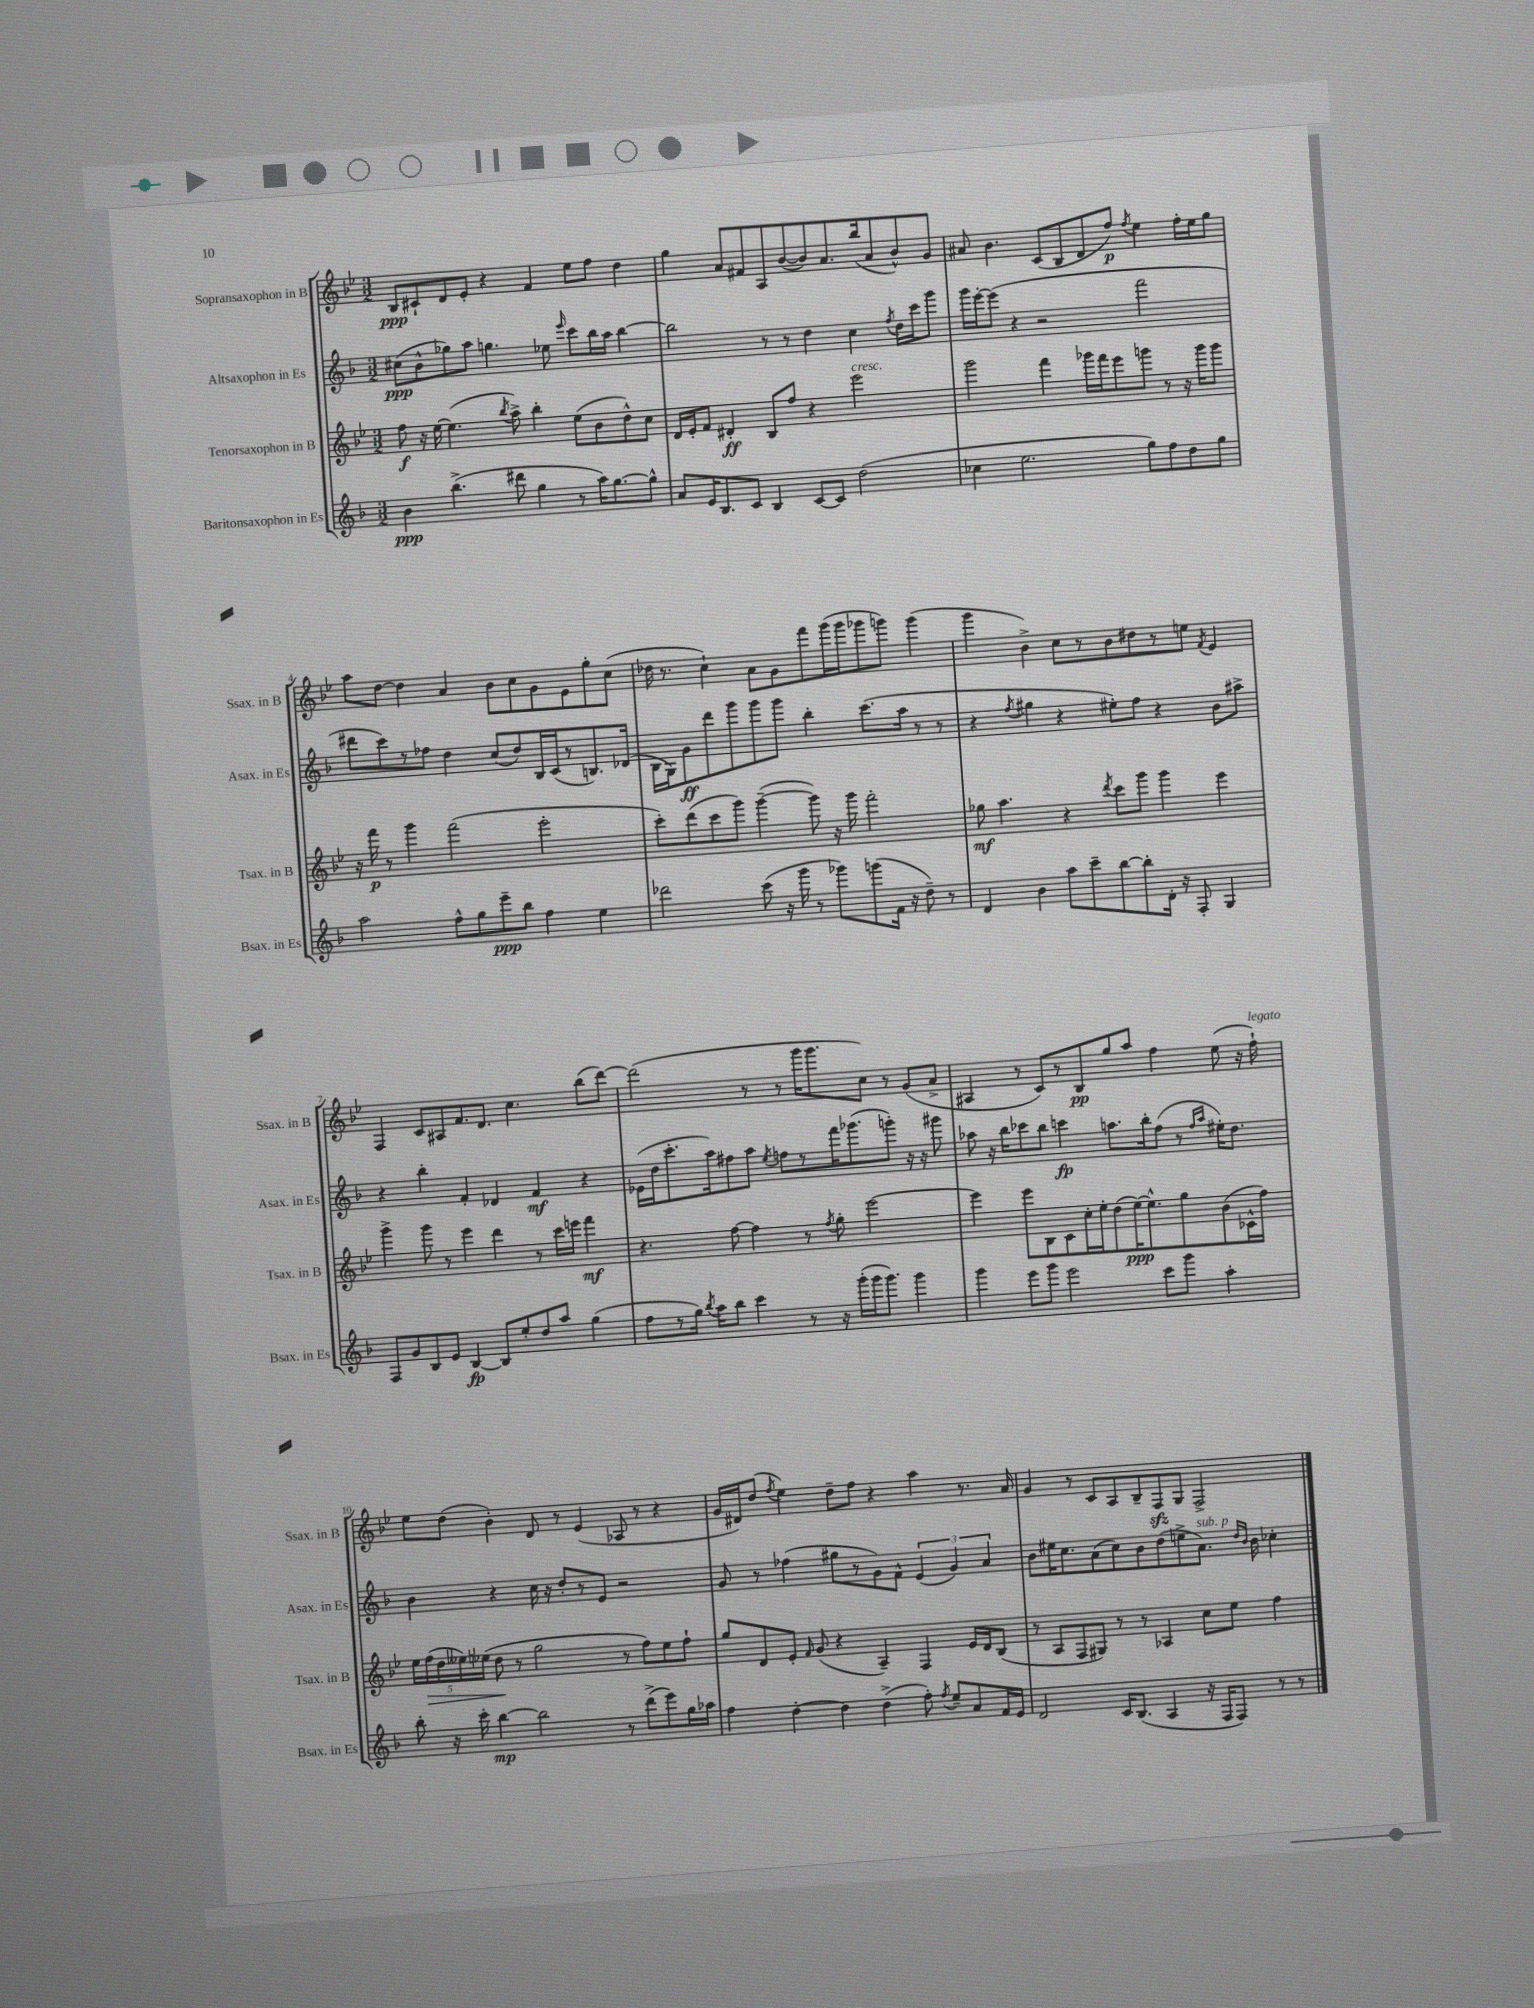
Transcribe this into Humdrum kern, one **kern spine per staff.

**kern	**dynam	**kern	**dynam	**kern	**dynam	**kern	**dynam
*part4	*part4	*part3	*part3	*part2	*part2	*part1	*part1
*staff4	*staff4	*staff3	*staff3	*staff2	*staff2	*staff1	*staff1
*I"Baritonsaxophon in Es	*	*I"Tenorsaxophon in B	*	*I"Altsaxophon in Es	*	*I"Sopransaxophon in B	*
*I'Bsax. in Es	*	*I'Tsax. in B	*	*I'Asax. in Es	*	*I'Ssax. in B	*
*clefG2	*	*clefG2	*	*clefG2	*	*clefG2	*
*k[b-]	*	*k[b-e-]	*	*k[b-]	*	*k[b-e-]	*
*M3/2	*	*M3/2	*	*M3/2	*	*M3/2	*
=1	=1	=1	=1	=1	=1	=1	=1
4b-\	ppp	8ff\	f	(8cc#X\L	ppp	8B-/L	ppp
.	.	16r	.	8b-^^\	.	8c#X`/	.
.	.	[16ee-\	.	.	.	.	.
(4.bb-^\	.	(4.ee-\]	.	8gg-X\)	.	8d/	.
.	.	.	.	8aa\J	.	8e-'/J	.
.	.	.	.	4.ggn\	.	4r	.
.	.	8qbb-/	.	.	.	.	.
8ddd#X\	.	8aa^\)	.	.	.	.	.
4gg\	.	4bb-'\	.	.	.	4f/	.
.	.	.	.	8ee-X\	.	.	.
.	.	.	.	16qqeee/	.	.	.
8r	.	(8ee-\L	.	8ccc\L	.	8ee-\L	.
16aa\KL)	.	8b-\	.	16bb-\L	.	8ff\J	.
[8.gg\	.	.	.	16aa\JJ	.	.	.
.	.	8dd^^\)	.	[4bb-\	.	4dd\	.
8gg^^\J]	.	8cc\J	.	.	.	.	.
=2	=2	=2	=2	=2	=2	=2	=2
8a/L	.	16d/LL	.	2bb-\]	.	4gg\	.
.	.	16e-'/J	.	.	.	.	.
16e/K	.	8f/J	.	.	.	.	.
8.B-/	.	.	.	.	.	.	.
.	.	4d#X'/	ff	.	.	8a/L	.
8c/J	.	.	.	.	.	8f#X/	.
4B-/	.	8B-/L	.	8r	.	8A/	.
.	.	8ff/J	.	8r	.	([8b-/	.
[8c/L	.	4r	.	4dd\	.	8b-/])	.
8c/J]	.	.	.	.	.	8.a/	.
!	!	!LO:TX:a:i:t=cresc.	!	!	!	!	!
(2dd\	.	2eee-\	.	4cc\	.	.	.
.	.	.	.	.	.	(16bb-/k	.
.	.	.	.	.	.	8a/	.
.	.	.	.	8qff/	.	.	.
.	.	.	.	16dd\LL	.	8b-^^/)	.
.	.	.	.	16ccc\J	.	.	.
.	.	.	.	8ggg\J	.	8g/J	.
=3	=3	=3	=3	=3	=3	=3	=3
4cc-X\	.	2ggg\	.	16ggg\LL	.	8a#X/	.
.	.	.	.	[16eee'\J	.	.	.
.	.	.	.	(8eee\J]	.	4.b-\	.
2.ee\	.	.	.	4r	.	.	.
.	.	4fff\	.	2r	.	(8c/L	.
.	.	.	.	.	.	8B-/	.
.	.	16ggg-X\LL	.	.	.	8d/	.
.	.	16fff\J	.	.	.	.	.
.	.	8eee-\	.	.	.	8ff/J)	p
.	.	.	.	.	.	8qff/	.
8gg\L)	.	8gggn\J	.	2fff\	.	4ee-\	.
8ff\	.	8r	.	.	.	.	.
8dd\	.	16r	.	.	.	16ff'\LL	.
.	.	16ggg\KL	.	.	.	16ee-\J	.
8gg\J	.	8ggg\J	.	.	.	8gg\J	.
!!LO:LB:g=z
=4	=4	=4	=4	=4	=4	=4	=4
2aa\	.	16r	.	8ddd#X\L	.	8aa\L	.
.	.	16fff\	p	.	.	.	.
.	.	8r	.	8ccc\)	.	[8dd\J	.
.	.	4ggg\	.	8r	.	4dd\]	.
.	.	.	.	8ff-X\J	.	.	.
8ff^^\L	.	(2fff\	.	4dd\	.	4a/	.
8gg\	.	.	.	.	.	.	.
8eee~\	ppp	.	.	(8cc/L	.	8b-\L	.
8bb-\J	.	.	.	8dd/)	.	8cc\	.
4ff\	.	2eee-'\	.	16B-/L	.	8g\	.
.	.	.	.	(16c/J	.	.	.
.	.	.	.	8r	.	8e-\	.
4ee\	.	.	.	8.Bn/)	.	8gg'\	.
.	.	.	.	.	.	(8cc\J	.
.	.	.	.	(16d-X/Jk	.	.	.
=5	=5	=5	=5	=5	=5	=5	=5
2ddd-X\	.	8ccc'\L)	.	16B-\LL	.	16dd-X\	.
.	.	.	.	16G\J)	.	8.r	.
.	.	(8ddd\	.	8g\	ff	.	.
.	.	8ccc\	.	8ddd\	.	4cc`\)	.
.	.	8ggg\J)	.	8ggg\	.	.	.
(8ccc\	.	([4ggg~\	.	8ggg\	.	8a\L	.
16r	.	.	.	8ggg\J	.	8g\	.
16ggg\	.	.	.	.	.	.	.
8r	.	8ggg\])	.	4bb-'\	.	8fff\	.
8ggg-X\L)	.	16r	.	.	.	(16ggg\L	.
.	.	16ggg\	.	.	.	16ggg\J	.
(8gggn\	.	2fff'\	.	(8.ccc\L	.	8ggg-X\	.
16f\Jk	.	.	.	.	.	8gggn\J)	.
16r	.	.	.	16aa\Jk	.	.	.
8dd~\)	.	.	.	8r	.	(4ggg\	.
8r	.	.	.	8r	.	.	.
=6	=6	=6	=6	=6	=6	=6	=6
4d/	.	8gg-X\	mf	4r	.	4ggg\	.
.	.	4.aa\	.	.	.	.	.
.	.	.	.	8qff/	.	.	.
4b-\	.	.	.	4gg#X\	.	4b-^\)	.
8aa\L	.	4r	.	4r	.	8cc\L	.
8ccc~\	.	.	.	.	.	8r	.
.	.	8qddd/	.	.	.	.	.
[8bb-\	.	8ccc\L	.	8ee#X'\L)	.	8b-\	.
8bb-'\]	.	8ggg\J	.	8ff\J	.	8dd#X\	.
16d'\Jk	.	4ggg\	.	4r	.	8r	.
16r	.	.	.	.	.	.	.
8F'/	.	.	.	.	.	8een\J	.
.	.	.	.	.	.	8qf/	.
4G/	.	4eee-\	.	8b-\L	.	4e-/	.
.	.	.	.	8aa#X^\J	.	.	.
!!LO:LB:g=z
=7	=7	=7	=7	=7	=7	=7	=7
8F/L	.	4ggg^\	.	4r	.	4F/	.
8g/	.	.	.	.	.	.	.
8B-/	.	8ggg\	.	4bb-'\	.	8c/L	.
8e/J	.	8r	.	.	.	8A#X/	.
[4B-/	fp	4eee-\	.	4f'/	.	8.f/	.
.	.	.	.	.	.	8.d/J	.
8B-/L]	.	4ddd\	.	4d-X/	.	.	.
8ee'/	.	.	.	.	.	4.cc\	.
8dd/	.	8r	.	4f/	mf	.	.
8aa/J	.	16ccc\LL	.	.	.	.	.
.	.	16eeen\JJ	.	.	.	.	.
(4gg\	.	4fff\	mf	4r	.	(8bb-\L	.
.	.	.	.	.	.	[8ddd\J)	.
=8	=8	=8	=8	=8	=8	=8	=8
8ff\L	.	4.r	.	(16e-X\LL	.	(2ddd\]	.
.	.	.	.	16dd\J	.	.	.
8r	.	.	.	8.ccc'\	.	.	.
16gg\Jk)	.	.	.	.	.	.	.
8qbb-/	.	.	.	.	.	.	.
16aa\KL	.	.	.	16aa\k)	.	.	.
8bb-\J	.	[8ff\	.	8ff#X\	.	.	.
4ccc\	.	4ff\]	.	8aa\J	.	8r	.
.	.	.	.	8qee/	.	.	.
.	.	.	.	8ffn\L	.	8r	.
8r	.	8r	.	8r	.	16ggg\KL	.
.	.	.	.	.	.	8.ggg\	.
.	.	8qff/	.	.	.	.	.
16r	.	8gg'\	.	16fff\K	.	.	.
(16ggg'\LL	.	.	.	(8.ggg-X\	.	.	.
16ggg\J	.	[2eee-\	.	.	.	8cc\J)	.
8.ggg\J)	.	.	.	.	.	.	.
.	.	.	.	8gggn'\J)	.	8r	.
4ggg\	.	.	.	16r	.	(8g/L	.
.	.	.	.	16r	.	.	.
.	.	.	.	8ggg#X\	.	8a^/J	.
=9	=9	=9	=9	=9	=9	=9	=9
4ggg\	.	4eee-\]	.	8aa-X\	.	4A#X/	.
.	.	.	.	16r	.	.	.
.	.	.	.	16bb-\KL	.	.	.
8eee\L	.	8eee-\L	.	8ccc-X\	.	8r	.
8ggg\J	.	8B-\	.	8bb-\J	.	8c/L)	.
2eee\	.	8c\	.	4cccn\	fp	8r	.
.	.	16cc'\L	.	.	.	8B-/	pp
.	.	16ee-'\J	.	.	.	.	.
.	.	(8dd\	.	8.aan\L	.	8gg/	.
.	.	[16ee-\K)	ppp	.	.	8aa/J	.
.	.	8.ee-^^\]	.	16bb-'\k	.	.	.
8ccc\L	.	.	.	(8ff\J	.	4ff\	.
8ggg\J	.	8gg\	.	8r	.	.	.
.	.	.	.	16qqff/LL	.	.	.
.	.	.	.	16qqaa/JJ	.	.	.
4aa'\	.	(8b-\	.	16ee#X'\KL)	.	(8ee-\	.
.	.	.	.	8.dd\J	.	.	.
.	.	16c-X^^\L	.	.	.	16r	.
!	!	!	!	!	!	!LO:TX:a:i:t=legato	!
.	.	16ff\JJ)	.	.	.	16ff`\)	.
!!LO:LB:g=z
=10	=10	=10	=10	=10	=10	=10	=10
8bb-'\	.	20ee-\LL	.	4b-\	.	8ee-\L	.
!	!	!	!LO:HP:b	!	!	!	!
.	.	(20ff\	>	.	.	.	.
.	.	20dd\	.	.	.	.	.
16r	.	.	.	.	.	(8dd\J	.
.	.	20ee--X\)	.	.	.	.	.
16ccc'\	.	.	.	.	.	.	.
.	.	(20ee-X\JJ	.	.	.	.	.
[4bb-\	mp	8dd\	.	4r	.	4b-'\)	.
.	.	8r	]	.	.	.	.
2bb-\]	.	2gg\	.	16cc\	.	8d/	.
.	.	.	.	16r	.	.	.
.	.	.	.	8dd'/L	.	8r	.
.	.	.	.	8r	.	(4e-/	.
.	.	.	.	8e/J	.	.	.
8r	.	8r	.	2r	.	8A-X/	.
(8ddd^\L	.	8ff\L)	.	.	.	8r	.
8eee\)	.	8ee-\	.	.	.	4r	.
16gg\L	.	8ff`\J	.	.	.	.	.
16aa-X\JJ	.	.	.	.	.	.	.
=11	=11	=11	=11	=11	=11	=11	=11
4ff\	.	8gg/L	.	8g/	.	16g/LL	.
.	.	.	.	.	.	16d#X/J)	.
.	.	8d/	.	8r	.	(8dd/J	.
.	.	.	.	.	.	8qff/	.
[4dd'\	.	8e-'/J	.	(4ff-X\	.	4ee-\)	.
.	.	16qqf/	.	.	.	.	.
.	.	(8g/	.	.	.	.	.
4dd\]	.	4r	.	8gg#X\L	.	8dd~\L	.
.	.	.	.	8r	.	8ff\J	.
(4dd^\	.	4A~/)	.	8g\)	.	4r	.
.	.	.	.	8f^^\J	.	.	.
8ff'\)	.	4F/	.	(6e/	.	4aa\	.
8qff/	.	.	.	.	.	.	.
8ee~/L	.	.	.	.	.	.	.
.	.	.	.	6g/)	.	.	.
8a/	.	16e-/LL	.	.	.	8.r	.
.	.	16d/J	.	.	.	.	.
.	.	.	.	6a/	.	.	.
16f/L	.	(8B-/J	.	.	.	.	.
16e/JJ	.	.	.	.	.	16a/	.
=12	=12	=12	=12	=12	=12	=12	=12
2d/	.	8r	.	8b-\L	.	4g/	.
.	.	8A/L	.	16ee#X\K	.	.	.
.	.	.	.	8.cc\	.	.	.
.	.	8F/	.	.	.	8r	.
.	.	8G#X/J)	.	(8a\	.	8c/L	.
16c/KL	.	8r	.	8cc\)	.	8A/	.
(8.B-/J	.	.	.	.	.	.	.
.	.	8r	.	8b-\	.	8B-~/	.
4A/	.	4A-X/	.	(8dd\	.	8Fzz/	.
.	.	.	.	8een^\	.	8G/J	.
!	!	!	!	!LO:TX:a:i:t=sub. p	!	!	!
16r	.	8cc\L	.	8.a\J)	.	2F^/	.
16F/KL	.	.	.	.	.	.	.
8F/J)	.	8ee-\J	.	.	.	.	.
.	.	.	.	16qqdd/LL	.	.	.
.	.	.	.	16qqb-/JJ	.	.	.
.	.	.	.	16b-\	.	.	.
8r	.	4ff\	.	4cc-X'\	.	.	.
8r	.	.	.	.	.	.	.
==	==	==	==	==	==	==	==
*-	*-	*-	*-	*-	*-	*-	*-
